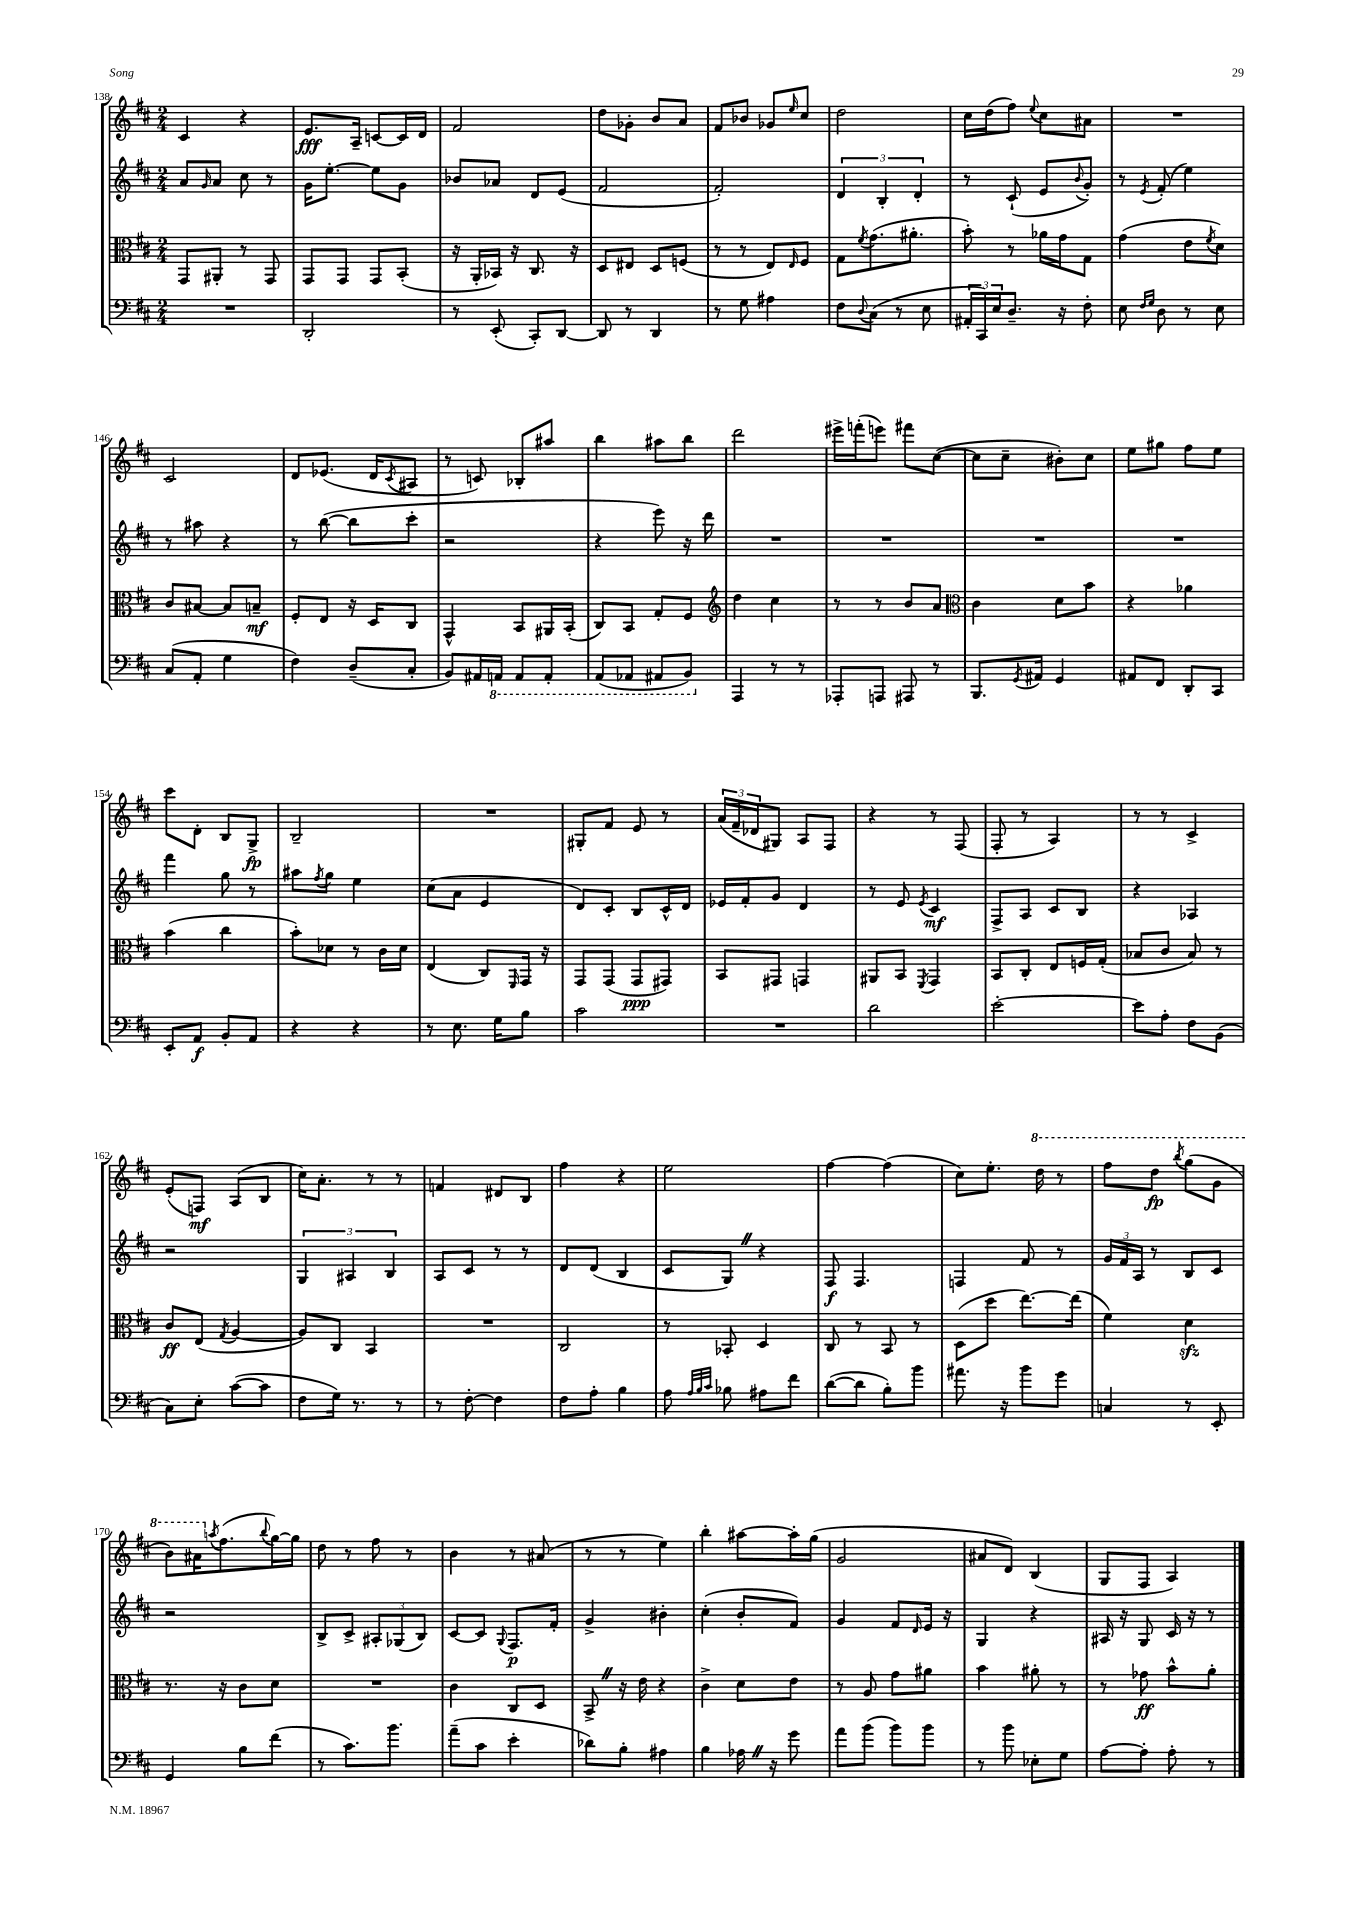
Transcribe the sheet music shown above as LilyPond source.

<<
\new StaffGroup <<
\new Staff = "s0" {
    \clef treble \key d \major \numericTimeSignature \time 2/4
    cis'4 r4 |
    e'8.\fff a16-- c'8~ c'16 d'16 |
    fis'2 |
    d''8 ges'8-. b'8 a'8 |
    fis'8 bes'8 ges'8 \grace { e''16 } cis''8 |
    d''2 |
    cis''16 d''16( fis''8) \appoggiatura { e''8 } cis''8 ais'8 |
    R2 |
    cis'2 |
    d'8 ees'8.( d'16 \acciaccatura { cis'8 } ais8 |
    r8 c'8) bes8-. ais''8 |
    b''4 ais''8 b''8 |
    d'''2 |
    eis'''16-> f'''16-.( e'''8) fis'''8 cis''8~( |
    cis''8 cis''8-- bis'8-.) cis''8 |
    e''8 gis''8 fis''8 e''8 |
    cis'''8 d'8-. b8 g8->\fp |
    b2-- |
    R2 |
    gis8-. fis'8 e'8 r8 |
    \tuplet 3/2 { a'16( fis'16-- des'16 } gis8) a8 fis8 |
    r4 r8 fis8( |
    fis8-. r8 a4) |
    r8 r8 cis'4-> |
    e'8-.( f8\mf) a8( b8 |
    cis''16) a'8.-. r8 r8 |
    f'4 dis'8 b8 |
    fis''4 r4 |
    e''2 |
    fis''4~ fis''4( |
    cis''8) e''8.-. \ottava #1 d'''16 r8 |
    fis'''8 d'''8\fp \acciaccatura { b'''8 } g'''8( g''8 |
    b''8) ais''16 \ottava #0 \acciaccatura { a''8 } fis''8.( \appoggiatura { b''8 } g''16~) g''16 |
    d''8 r8 fis''8 r8 |
    b'4 r8 ais'8( |
    r8 r8 e''4) |
    b''4-. ais''8~ ais''16-. g''16( |
    g'2 |
    ais'8 d'8) b4( |
    g8 fis8 a4) \bar "|." |
}
\new Staff = "s1" {
    \clef treble \key d \major \numericTimeSignature \time 2/4
    a'8 \grace { g'16 } a'8 cis''8 r8 |
    g'16 e''8.~-. e''8 g'8 |
    bes'8 aes'8 d'8 e'8( |
    fis'2 |
    fis'2-.) |
    \tuplet 3/2 { d'4 b4-. d'4-. } |
    r8 cis'8-!( e'8 \appoggiatura { b'8 } g'8-.) |
    r8 \acciaccatura { e'8 } fis'8-.( e''4) |
    r8 ais''8 r4 |
    r8 b''8~( b''8 cis'''8-. |
    r2 |
    r4 e'''8) r16 d'''16 |
    R2 |
    R2 |
    R2 |
    R2 |
    fis'''4 g''8 r8 |
    ais''8 \acciaccatura { fis''8 } g''8 e''4 |
    cis''8( a'8 e'4 |
    d'8) cis'8-. b8 cis'16-^ d'16 |
    ees'16 fis'16-. g'8 d'4 |
    r8 e'8 \acciaccatura { e'8 } cis'4\mf |
    fis8-> a8 cis'8 b8 |
    r4 aes4 |
    r2 |
    \tuplet 3/2 { g4 ais4 b4 } |
    a8 cis'8 r8 r8 |
    d'8 d'8( b4 |
    cis'8 g8) \once \override BreathingSign.text = \markup { \musicglyph "scripts.caesura.straight" } \breathe r4 |
    fis8\f fis4. |
    f4 fis'8 r8 |
    \tuplet 3/2 { g'16 fis'16 a16 } r8 b8 cis'8 |
    r2 |
    b8-> cis'8-> \tuplet 3/2 { ais8-. ges8( b8) } |
    cis'8~ cis'8 \appoggiatura { g8 } fis8.\p fis'16-. |
    g'4-> bis'4-. |
    cis''4-.( b'8-. fis'8) |
    g'4 fis'8 \grace { d'16 } e'16 r16 |
    g4 r4 |
    ais16 r16 g8 cis'16 r16 r8 \bar "|." |
}
\new Staff = "s2" {
    \clef alto \key d \major \numericTimeSignature \time 2/4
    g,8 ais,8-. r8 g,8 |
    g,8 g,8 g,8 b,8-.( |
    r16 a,16-. bes,16) r16 cis8. r16 |
    d8 eis8 d8 f8( |
    r8 r8 e8) \grace { e16 } fis8 |
    g8 \acciaccatura { fis'8 } g'8.( ais'8.-. |
    b'8-.) r8 aes'16 g'16 g8 |
    g'4( e'8 \acciaccatura { fis'8 } d'8) |
    cis'8 bis8~ bis8 b8--\mf |
    fis8-. e8 r16 d16 cis8 |
    g,4-^ b,8 ais,16 b,16-.( |
    cis8) b,8 g8-. fis8 |
    \clef treble d''4 cis''4 |
    r8 r8 b'8 a'8 |
    \clef alto cis'4 d'8 b'8 |
    r4 aes'4 |
    b'4( cis''4 |
    b'8-.) des'8 r8 cis'16 des'16 |
    e4( cis8) \grace { fis,16 } g,16 r16 |
    g,8 g,8( g,8\ppp gis,8) |
    b,8 gis,8 g,4 |
    ais,8 b,8 \acciaccatura { fis,8 } g,4 |
    b,8 cis8-. e8 f16 g16-.( |
    bes8 cis'8 bes8) r8 |
    cis'8\ff e8( \acciaccatura { g8 } a4~ |
    a8) cis8 b,4 |
    R2 |
    cis2 |
    r8 bes,8-. d4 |
    cis8 r8 b,8 r8 |
    d8( d''8 e''8.~) e''16( |
    fis'4) d'4\sfz |
    r8. r16 cis'8 d'8 |
    R2 |
    cis'4 cis8 d8 |
    b,8-> \once \override BreathingSign.text = \markup { \musicglyph "scripts.caesura.straight" } \breathe r16 e'16 r4 |
    cis'4-> d'8 e'8 |
    r8 a8 g'8 ais'8 |
    b'4 ais'8-. r8 |
    r8 ges'8\ff b'8-^ a'8-. \bar "|." |
}
\new Staff = "s3" {
    \clef bass \key d \major \numericTimeSignature \time 2/4
    R2 |
    d,2-. |
    r8 e,8-.( cis,8-.) d,8~ |
    d,8 r8 d,4 |
    r8 g8 ais4 |
    fis8 \appoggiatura { d8 } cis8( r8 e8 |
    \tuplet 3/2 { ais,16-. cis,16) e16 } d8.-- r16 fis8-. |
    e8 \grace { fis16 g16 } d8 r8 e8 |
    cis8( a,8-. g4 |
    fis4) d8--( cis8-. |
    b,8) ais,16 \ottava #-1 a,,!16 a,,8 a,,8-. |
    a,,8( aes,,8 ais,,8 b,,8) \ottava #0 |
    a,,4 r8 r8 |
    aes,,8-. a,,8 ais,,8 r8 |
    b,,8. \acciaccatura { g,8 } ais,16 g,4 |
    ais,8 fis,8 d,8-. cis,8 |
    e,8-. a,8\f b,8-. a,8 |
    r4 r4 |
    r8 e8. g16 b8 |
    cis'2 |
    R2 |
    d'2 |
    e'2~-. |
    e'8 a8-. fis8 b,8( |
    cis8) e8-. cis'8~( cis'8 |
    fis8 g16) r8. r8 |
    r8 fis8~-. fis4 |
    fis8 a8-. b4 |
    a8 \grace { a32 b32 cis'32 } bes8 ais8 fis'8 |
    d'8~( d'8 b8-.) b'8 |
    ais'8. r16 b'8 g'8 |
    c4 r8 e,8-. |
    g,4 b8 fis'8( |
    r8 cis'8.) b'8. |
    a'8--( cis'8 e'4-. |
    des'8) b8-. ais4 |
    b4 aes16 \once \override BreathingSign.text = \markup { \musicglyph "scripts.caesura.straight" } \breathe r16 g'8 |
    a'8 b'8( b'8) b'8 |
    r8 b'8 ees8-. g8 |
    a8~ a8-. a8-. r8 \bar "|." |
}
>>
>>
\layout { \context { \Score currentBarNumber = #138 } }
